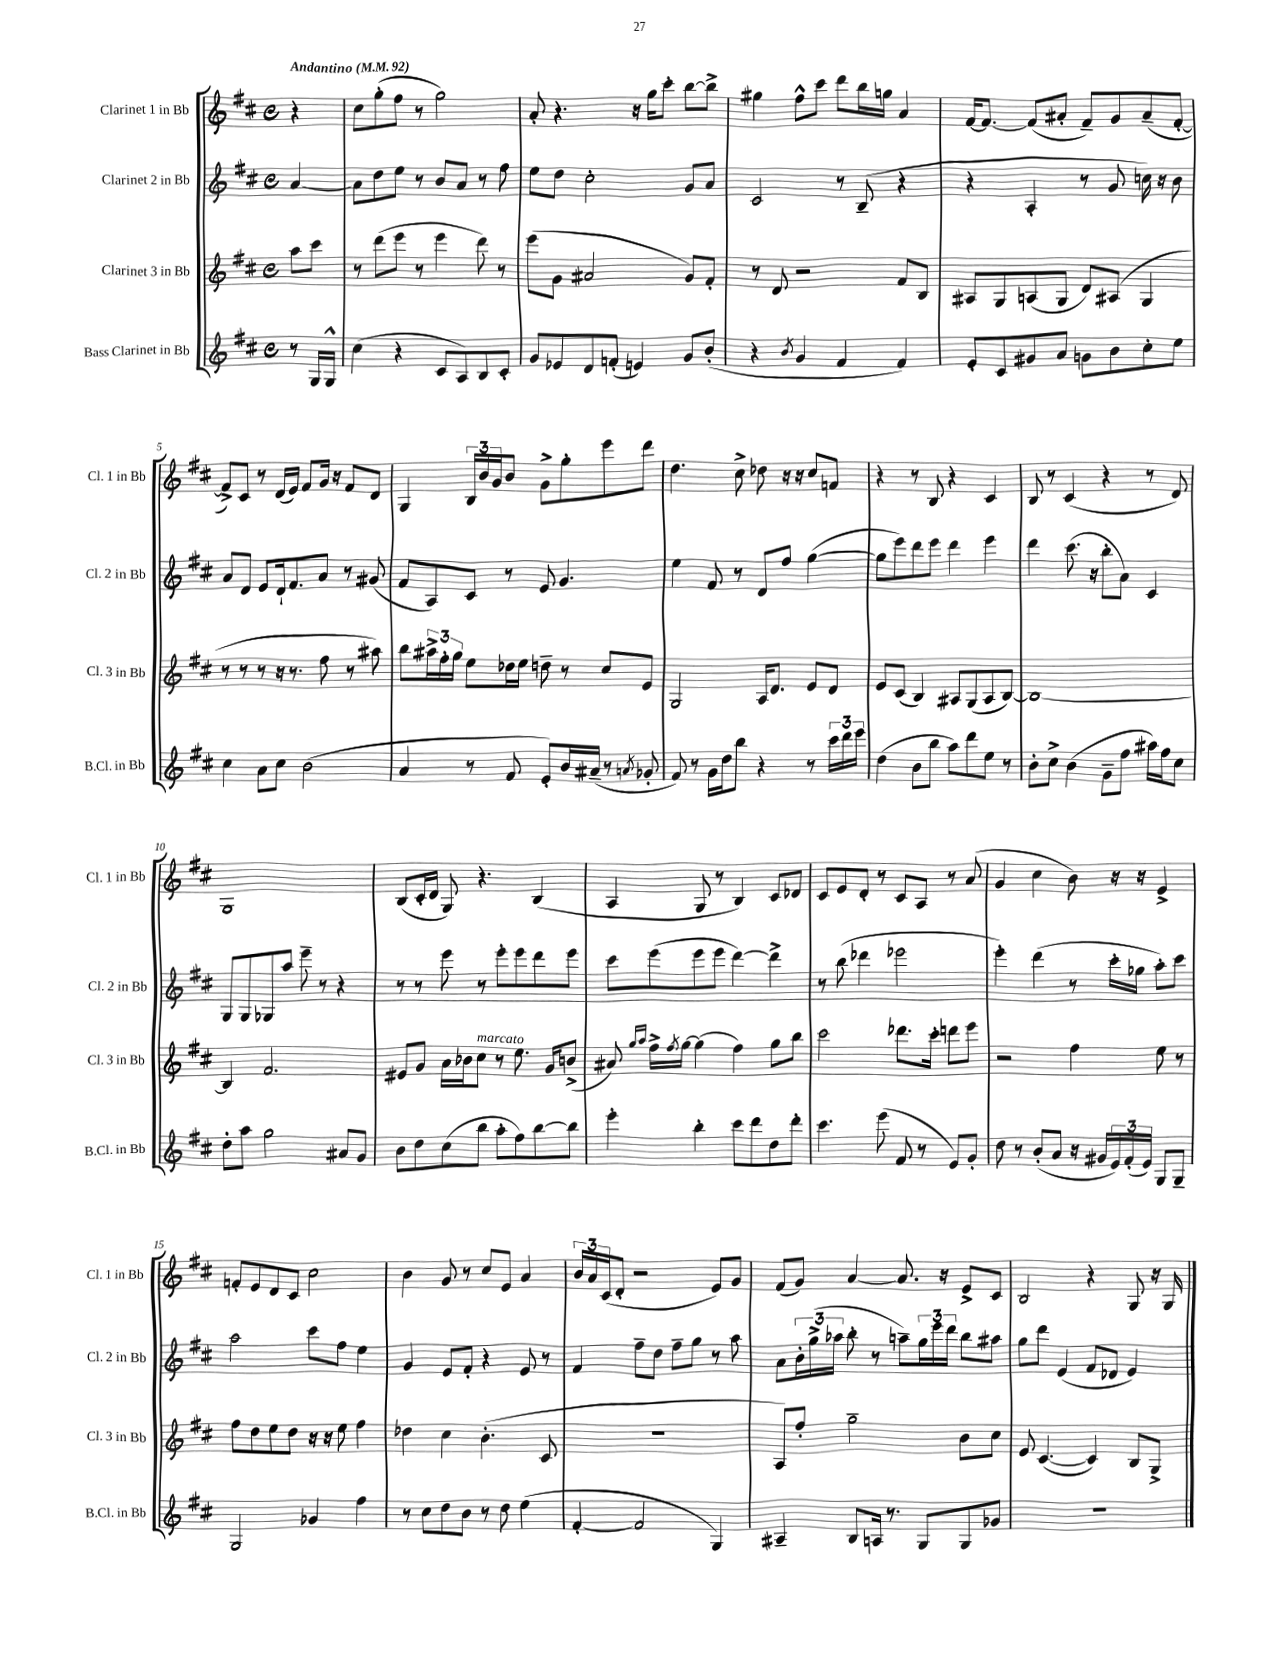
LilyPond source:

<<
\new StaffGroup <<
\new Staff = "s0" \with { instrumentName = "Clarinet 1 in Bb" shortInstrumentName = "Cl. 1 in Bb" } {
    \clef treble \key d \major \defaultTimeSignature \time 4/4 \partial 4 \tempo "Andantino" 4 = 92
    r4 |
    cis''8 g''8-.( fis''8 r8 g''2) |
    a'8-. r4. r16 g''16 cis'''8-. b''8~ b''8-> |
    gis''4 fis''8-^ cis'''8 d'''8 b''16 g''16 a'4 |
    fis'16~ fis'8.~ fis'8( ais'8-. fis'8--) g'8 ais'8--( fis'8~-. |
    fis'8->) cis'8 r8 d'16( e'16) fis'8 g'16 r16 fis'8 d'8 |
    g4 \tuplet 3/2 { b16 b'16 g'16 } b'8 g'8-> g''8-. e'''8 d'''8 |
    d''4. cis''8-> des''8 r16 r16 cis''8 f'8 |
    r4 r8 b8 r4 cis'4 |
    b8 r8 cis'4( r4 r8 d'8) |
    g1 |
    b8( cis'16-. d'16 g8) r4. b4( |
    a4 g8 r8 b4) cis'8 des'8 |
    cis'8 e'8 d'8-. r8 cis'8 a8 r8 a'8( |
    g'4 cis''4 b'8) r16 r16 e'4-> |
    f'8-. e'8 d'8 cis'8 cis''2 |
    b'4 g'8 r8 cis''8 e'8 a'4 |
    \tuplet 3/2 { b'16 a'16 cis'16( } d'8-. r2 e'8) g'8 |
    fis'8( g'8) a'4~ a'8. r16 e'8-> cis'8 |
    b2 r4 g8 r16 g16 \bar "|." |
}
\new Staff = "s1" \with { instrumentName = "Clarinet 2 in Bb" shortInstrumentName = "Cl. 2 in Bb" } {
    \clef treble \key d \major \defaultTimeSignature \time 4/4 \partial 4
    a'4~ |
    a'8 d''8 e''8 r8 b'8 a'8 r8 fis''8 |
    e''8 d''8 cis''2-. g'8 a'8 |
    cis'2 r8 b8--( r4 |
    r4 a4-. r8 g'8 c''16) r16 b'8 |
    a'8 d'8 e'8 d'16-! fis'8. a'8 r8 gis'8( |
    fis'8 a8) cis'8 r8 e'8 g'4. |
    e''4 fis'8 r8 d'8 fis''8 g''4~( |
    g''8 e'''8) d'''8 e'''8 d'''4 e'''4 |
    d'''4 cis'''8.( r16 b''8-. a'8) cis'4 |
    g8 g8 ges8 a''8 e'''8-- r8 r4 |
    r8 r8 e'''8 r8 e'''8-. e'''8 d'''8 e'''8 |
    cis'''8 e'''8( e'''8 e'''8 d'''4~) d'''4-> |
    r8 b''8( des'''4 ees'''2 |
    e'''4-.) d'''4( r8 cis'''16-. ges''16 a''8-.) cis'''8 |
    a''2 cis'''8 fis''8 e''4 |
    g'4 e'8 fis'8-. r4 e'8 r8 |
    fis'4 fis''8-- d''8 fis''8-- g''8 r8 a''8 |
    a'8 \tuplet 3/2 { b'16-. g''16->( aes''16 } b''8-. r8 a''8--) \tuplet 3/2 { g''16 e'''16 d'''16 } b''8 ais''8 |
    g''8 d'''8 e'4( fis'8 des'8 e'4) \bar "|." |
}
\new Staff = "s2" \with { instrumentName = "Clarinet 3 in Bb" shortInstrumentName = "Cl. 3 in Bb" } {
    \clef treble \key d \major \defaultTimeSignature \time 4/4 \partial 4
    a''8 cis'''8 |
    r8 d'''8( e'''8 r8 e'''4 d'''8) r8 |
    e'''8( g'8 ais'2 g'8) fis'8-. |
    r8 d'8 r2 fis'8 b8 |
    ais8 g8 a8( g8 d'8) ais8( g4 |
    r8 r8 r8 r16 r8. fis''8 r8 ais''8) |
    b''8 \tuplet 3/2 { ais''16-> fis''16-. g''16 } e''8 des''16 e''16 d''8-- r8 cis''8 e'8 |
    g2 a16 d'8. e'8 d'8 |
    e'8 cis'8( b4) ais8 g8( ais8 b8~) |
    b1~ |
    b4 fis'2. |
    eis'8 g'8 a'16 bes'16 cis''8^\markup { \italic "marcato" } r8 e''8. g'16 b'8->( |
    ais'8) \grace { g''16 a''16 } fis''16-> \acciaccatura { fis''8 } g''16~ g''4( fis''4) g''8 b''8 |
    cis'''2 des'''8. cis'''16-. d'''8 e'''8 |
    r2 fis''4 e''8 r8 |
    fis''8 d''8 e''8 d''8 r16 r16 e''8 fis''4 |
    des''4 cis''4 b'4.-.( cis'8 |
    R1 |
    a8) fis''8-. g''2-- b'8 cis''8 |
    e'8 cis'4.~( cis'4) b8 g8-> \bar "|." |
}
\new Staff = "s3" \with { instrumentName = "Bass Clarinet in Bb" shortInstrumentName = "B.Cl. in Bb" } {
    \clef treble \key d \major \defaultTimeSignature \time 4/4 \partial 4
    r8 g16 g16-^ |
    cis''4( r4 cis'8 a8) b8 cis'8-. |
    g'8 ees'8 d'8 f'8-.( e'4) g'8 b'8-.( |
    r4 \acciaccatura { b'8 } g'4 fis'4 fis'4) |
    e'8-. cis'8 gis'8 a'8 g'8 b'8 cis''8-. e''8 |
    cis''4 a'8 cis''8 b'2( |
    a'4 r8 fis'8 e'8-.) b'16 ais'16--( r8 \acciaccatura { a'8 } ges'8-. |
    fis'8) r8 g'16 d''16 b''8 r4 r8 \tuplet 3/2 { cis'''16 d'''16 e'''16 } |
    d''4( b'8 b''8 a''8) d'''8 e''8 r8 |
    b'8-. cis''8-> b'4( g'8-- fis''8 ais''16) fis''16 cis''8 |
    d''8-. a''8 g''2 ais'8 g'8 |
    b'8 d''8 cis''8( b''8 a''8-. fis''8) b''8~ b''8 |
    e'''4-. b''4-. cis'''8 d'''8 d''8 d'''8-. |
    cis'''4. e'''8( fis'8 r8 e'8) g'8-. |
    d''8 r8 b'8-.( a'8 r16 gis'16 \tuplet 3/2 { e'16) fis'16-.( e'16) } g8 g8-- |
    g2 ges'4 fis''4 |
    r8 cis''8 d''8 b'8 r8 d''8 e''4( |
    fis'4~-. fis'2 g4) |
    ais4-- b8 a16 r8. g8 g8 ges'8 |
    R1 \bar "|." |
}
>>
>>
